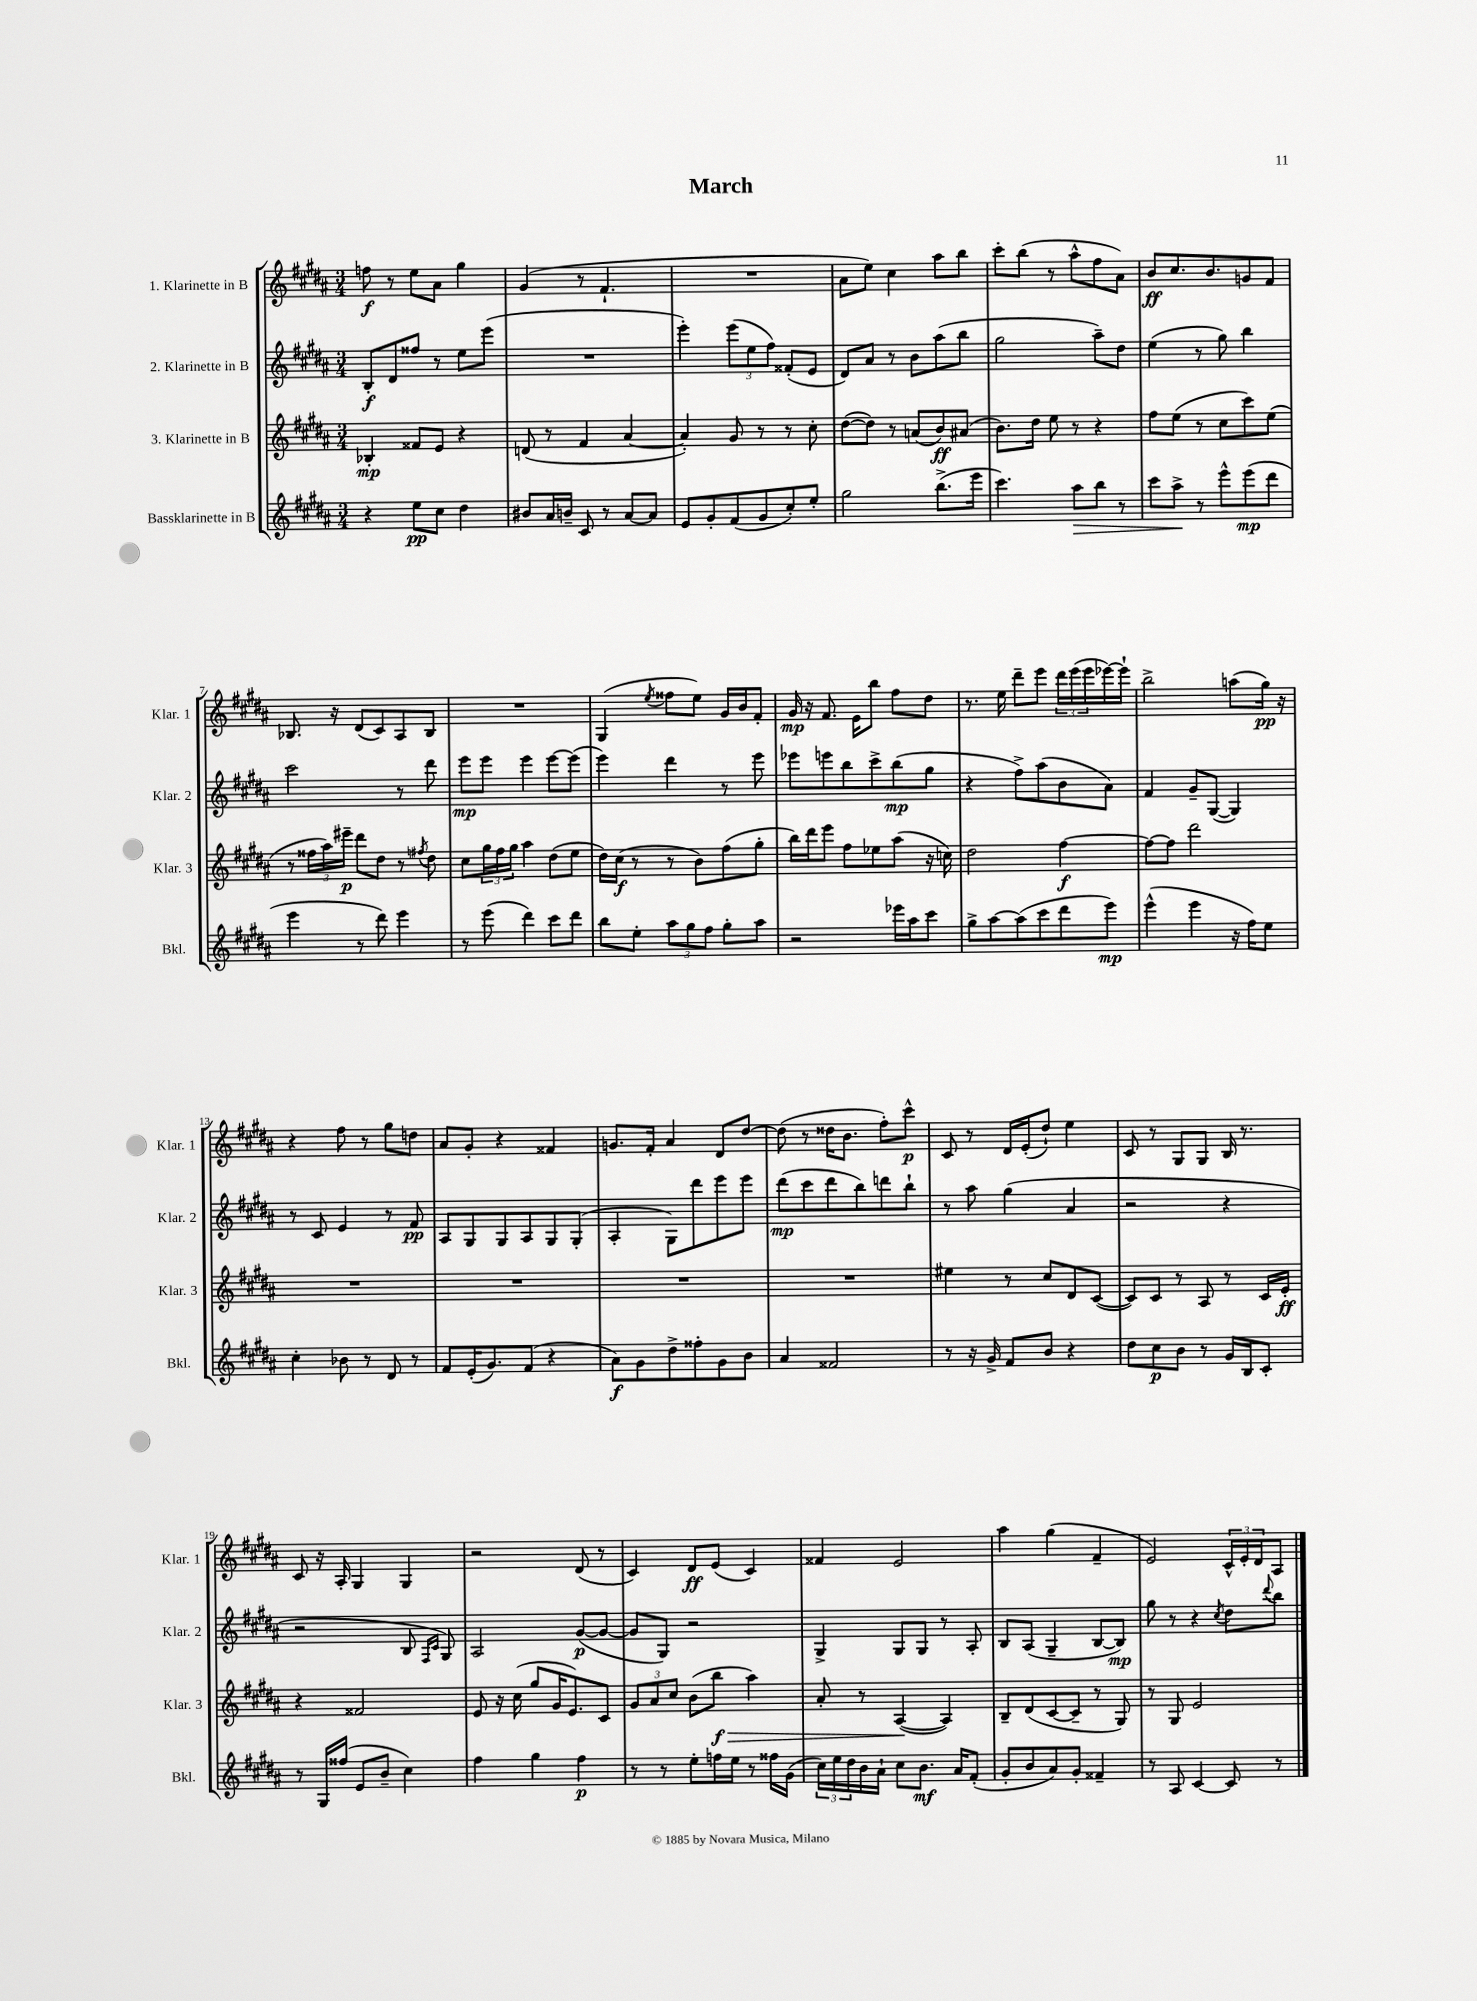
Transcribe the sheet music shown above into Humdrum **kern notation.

**kern	**kern	**kern	**kern
*staff4	*staff3	*staff2	*staff1
*clefG2	*clefG2	*clefG2	*clefG2
*k[f#c#g#d#a#]	*k[f#c#g#d#a#]	*k[f#c#g#d#a#]	*k[f#c#g#d#a#]
*M3/4	*M3/4	*M3/4	*M3/4
4r	4B-'	8B'	8ff
.	.	8d#	8r
8ee	8f##	8ff##	8ee
8cc#	8e	8r	8a#
4dd#	4r	8ee	4gg#
.	.	(8eee	.
=	=	=	=
8b#	(8d	2.r	(4g#
16a#	8r	.	.
16b~	.	.	.
8c#	4f#	.	8r
8r	.	.	4.f#`
[8a#	[4a#	.	.
8a#]	.	.	.
=	=	=	=
8e	4a#'])	4eee')	2.r
8g#'	.	.	.
(8f#	8g#	(12eee	.
.	.	12ee	.
8g#	8r	.	.
.	.	12ff#)	.
8cc#')	8r	(8f##'	.
8ee'	8cc#'	8e	.
=	=	=	=
2gg#	([8dd#	8d#)	8a#
.	8dd#])	8a#	8ee)
.	8r	8r	4cc#
.	(8a	8b	.
(8.bb^	8b)	(8aa#	8aa#
.	(8a#	8bb	8bb
16eee	.	.	.
=	=	=	=
4.ccc#)	8.b)	2gg#	8ccc#'
.	.	.	(8bb
.	16dd#	.	.
.	8ee	.	8r
8aa#	8r	.	8aa#^^
8bb	4r	8aa#~)	8ff#
8r	.	8dd#	8a#)
=	=	=	=
8ccc#	8ff#	(4ee	8b
8aa#^	(8ee	.	8.cc#
8r	8r	8r	.
.	.	.	8.b
8eee^^	8cc#	8gg#)	.
(8eee	8ccc#)	4bb	8g
8ddd#	(8ee	.	8f#
=	=	=	=
4eee	8r	2ccc#	8.B-
.	24ff##	.	.
.	24aa#)	.	.
.	.	.	16r
.	24eee#~	.	.
8r	8ddd#	.	(8d#
8ddd#)	8dd#	.	8c#)
4eee	8r	8r	8A#
.	8qff#	.	.
.	8dd#	8ddd#	8B-
=	=	=	=
8r	8cc#	8eee	2.r
(8eee	24gg#	8eee	.
.	24ff#	.	.
.	24gg#	.	.
4ddd#)	4aa#	4eee	.
8ccc#	(8dd#	[8eee	.
8ddd#	8ee	(8eee]	.
=	=	=	=
8bb	16dd#)	4eee)	(4G#
.	(16cc#	.	.
8ee'	8r	.	.
.	.	.	8qee
12aa#	8r	4ddd#	8ff##
12gg#	.	.	.
.	8b)	.	8ee)
12ff#	.	.	.
8gg#'	(8ff#	8r	16g#
.	.	.	16b
8aa#	8gg#'	8eee	8f#'
=	=	=	=
2r	16bb)	8eee-	16g#
.	16ddd#	.	16r
.	8eee	8eee	8.f#
.	8ff#	8bb	.
.	.	.	16e
.	8ee-	8ccc#^	8bb
16eee-	(8aa#	(8bb	8ff#
16aa#	.	.	.
8ccc#	16r	8gg#	8dd#
.	16cc)	.	.
=	=	=	=
8gg#^	2dd#	4r	8.r
[8aa#	.	.	.
.	.	.	16ee
(8aa#]	.	8ff#^)	8ddd#~
8ccc#	.	(8aa#	8eee
8ddd#	[4ff#	8b	24ddd#
.	.	.	(24eee
.	.	.	24eee
8eee)	.	8a#)	[16eee-)
.	.	.	16eee-`]
=	=	=	=
(4eee^^	8ff#_	4f#	2bb^
.	8ff#]	.	.
4eee	2ddd#	8g#~	.
.	.	([8G#	.
16r	.	4G#])	(8aa
16ff#)	.	.	.
8ee	.	.	16gg#)
.	.	.	16r
=	=	=	=
4cc#'	2.r	8r	4r
.	.	8c#	.
8b-	.	4e	8ff#
8r	.	.	8r
8d#	.	8r	8gg#
8r	.	8f#	8dd
=	=	=	=
8f#	2.r	8A#	8a#
(16e'	.	8G#	8g#'
8.g#)	.	.	.
.	.	8G#	4r
(8f#	.	8A#	.
4r	.	8G#	4f##
.	.	(8G#'	.
=	=	=	=
8a#)	2.r	4A#'	8.g
8g#	.	.	.
.	.	.	16f#'
8dd#^	.	8G#)	4a#
8ff##'	.	8ddd#	.
8g#	.	8eee	8d#
8b	.	8eee	[8dd#
=	=	=	=
4a#	2.r	(8ddd#	(8dd#]
.	.	8ccc#	8r
2f##	.	8ddd#	16dd##
.	.	.	8.b
.	.	8bb)	.
.	.	8ddd	8ff#')
.	.	8bb`	8ccc#^^
=	=	=	=
8r	4ee#	8r	8c#
16r	.	8aa#	8r
16g#^	.	.	.
8f#	8r	(4gg#	16d#
.	.	.	(16e'
8b	8cc#	.	8dd#`)
4r	8d#	4a#	4ee
.	([8c#	.	.
=	=	=	=
8dd#	8c#])	2r	8c#
8cc#	8c#	.	8r
8b	8r	.	8G#
8r	8A#	.	8G#
16g#	8r	4r	16B
16B	.	.	8.r
8c#'	16c#	.	.
.	16e'	.	.
=	=	=	=
8r	4r	2r	8c#
16G#	.	.	16r
(16ff##	.	.	16A#'
8e	2f##	.	4G#
8b~	.	.	.
4cc#)	.	8B	4G#
.	.	16qqF#	.
.	.	16qqc#	.
.	.	8G#)	.
=	=	=	=
4ff#	8e	2A#	2r
.	16r	.	.
.	(16cc#	.	.
4gg#	8gg#	.	.
.	16g#	.	.
.	8.e)	.	.
4ff#	.	([8g#	(8d#
.	8c#	8g#_	8r
=	=	=	=
8r	12g#	8g#]	4c#)
.	12a#	.	.
8r	.	8G#)	.
.	12cc#	.	.
8ee'	(8b	2r	8d#
16ff	8bb	.	(8e
16ee	.	.	.
8r	4aa#)	.	4c#)
16ff##	.	.	.
(16g#	.	.	.
=	=	=	=
24cc#)	8a#'	4G#^	4f##
24ee	.	.	.
24dd#	.	.	.
16b	8r	.	.
16a#`	.	.	.
8cc#	([4A#	8G#	2e
8.b	.	8G#	.
.	4A#])	8r	.
16a#	.	.	.
(8f#'	.	8A#'	.
=	=	=	=
8g#'	8B~	8B	4aa#
8b	(8d#	(8A#	.
8a#)	[8c#	4G#~	(4gg#
8g#'	8c#~]	.	.
4f##~	8r	[8B	4f#~
.	8G#)	8B])	.
=	=	=	=
8r	8r	8gg#	2e)
8A#	8G#	8r	.
[4c#	2e	4r	.
.	.	8qcc#	.
8c#]	.	8dd#	24c#^^
.	.	.	24e'
.	.	.	24d#
.	.	8qqddd#	.
8r	.	8bb	8A#
==	==	==	==
*-	*-	*-	*-
